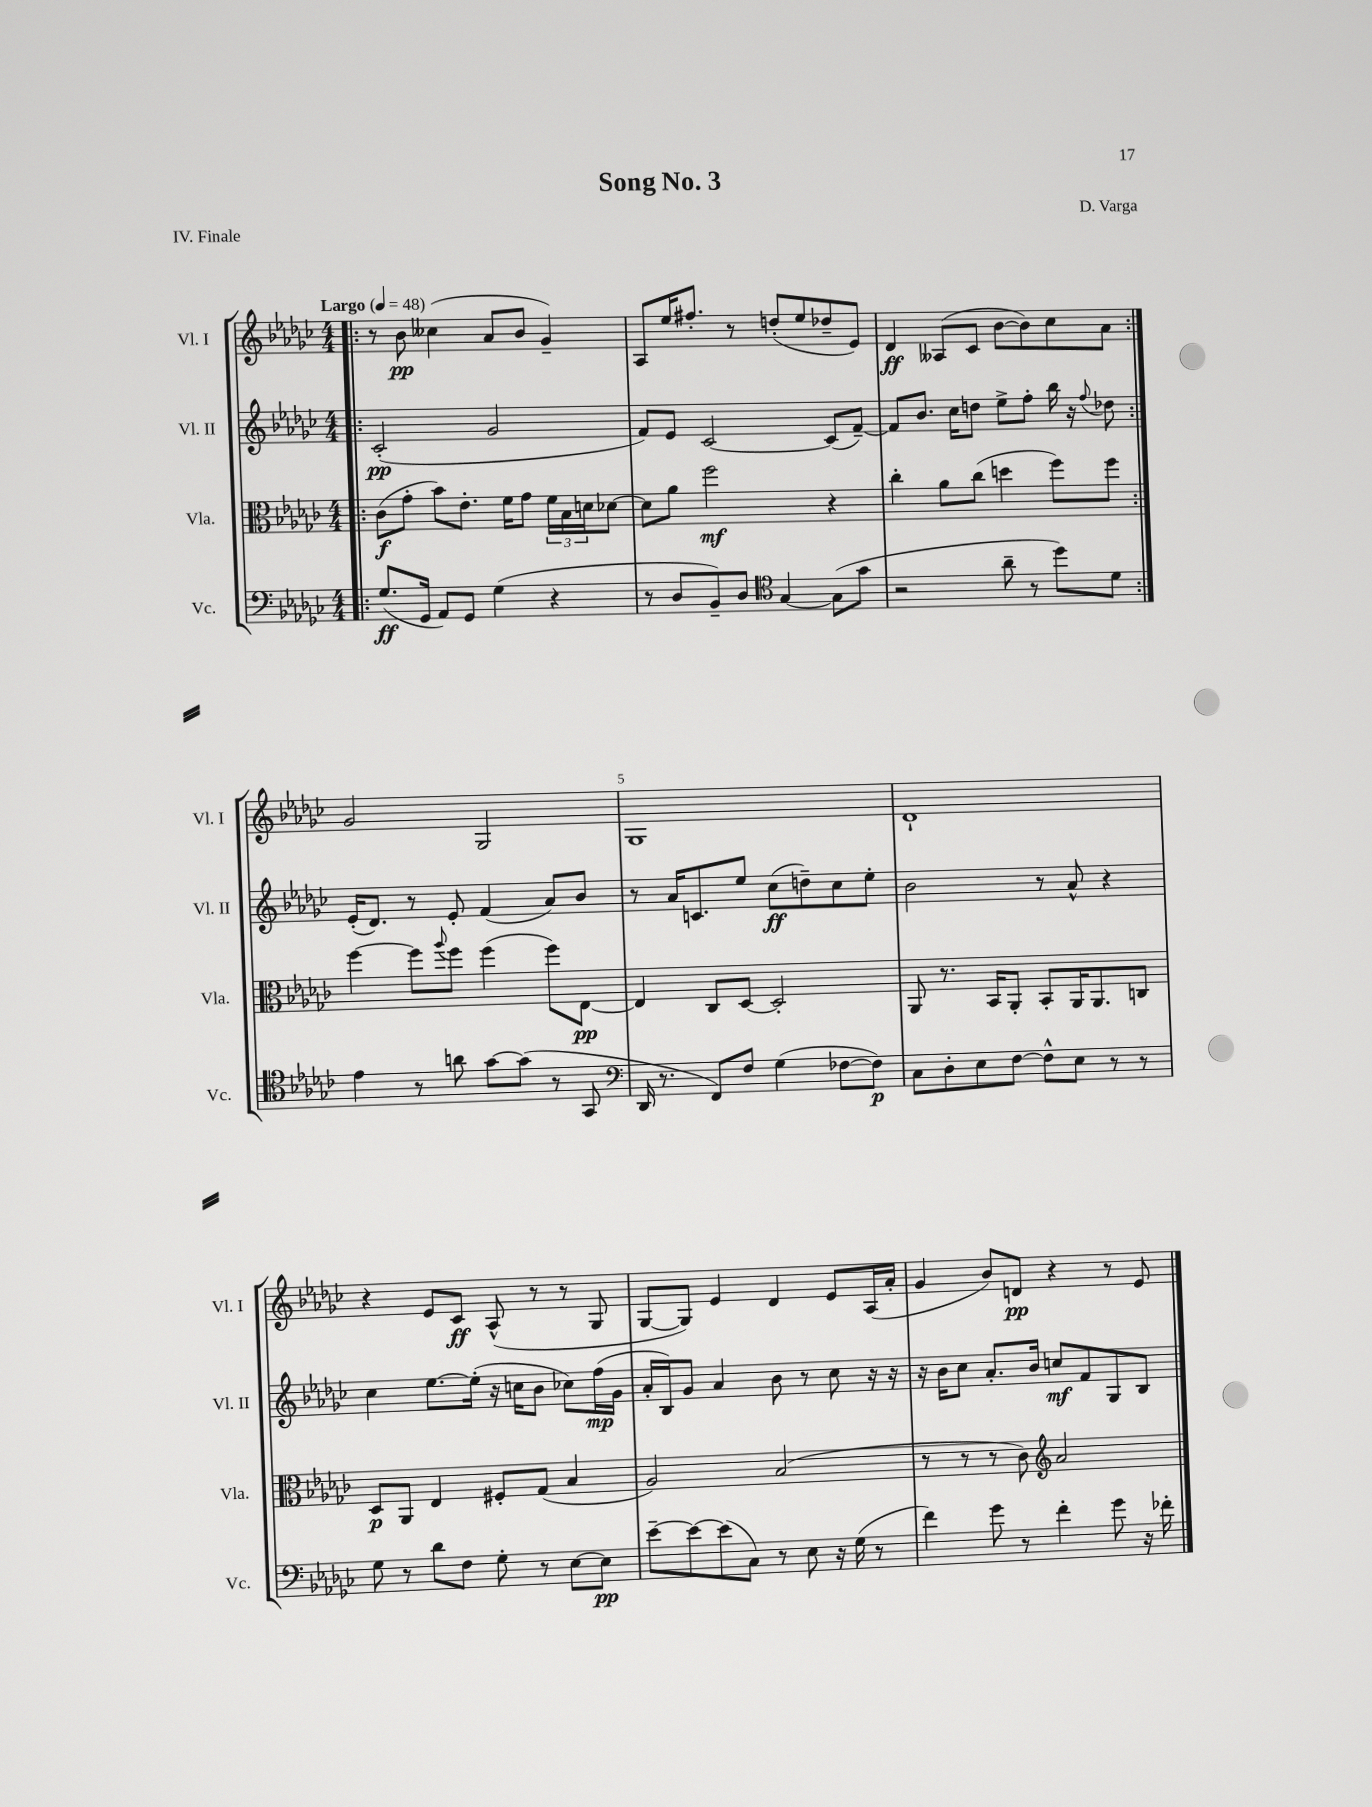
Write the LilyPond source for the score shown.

\header { title = "Song No. 3" composer = "D. Varga" piece = "IV. Finale" }
<<
\new StaffGroup <<
\new Staff = "s0" \with { instrumentName = "Vl. I" shortInstrumentName = "Vl. I" } {
    \clef treble \key ges \major \numericTimeSignature \time 4/4 \tempo "Largo" 4 = 48
    \repeat volta 2 { \bar ".|:" r8 bes'8\pp ceses''4( aes'8 bes'8 ges'4--) |
    aes8 ees''16 fis''8.-. r8 d''8-.( ees''8 des''8-- ees'8) |
    des'4\ff aeses8( ces'8 bes'8~ bes'8) ces''8 aes'8 | }
    ges'2 ges2 |
    ges1 |
    des'1-! |
    r4 ees'8 ces'8\ff aes8-^( r8 r8 ges8 |
    ges8~ ges8) ees'4 des'4 ees'8 aes16( aes'16-. |
    ges'4 bes'8) d'8\pp r4 r8 ees'8 \bar "|." |
}
\new Staff = "s1" \with { instrumentName = "Vl. II" shortInstrumentName = "Vl. II" } {
    \clef treble \key ges \major \numericTimeSignature \time 4/4
    \repeat volta 2 { \bar ".|:" ces'2-.\pp( ges'2 |
    f'8) ees'8 ces'2~ ces'8( f'8~--) |
    f'8 bes'8. ces''16 d''8 ees''8-> f''8-. bes''16 r16 \appoggiatura { f''8 } des''8 | }
    ees'16-.( des'8.) r8 ees'8-. f'4( aes'8) bes'8 |
    r8 aes'16 c'8. ees''8 ces''8\ff( d''8--) ces''8 ees''8-. |
    bes'2 r8 aes'8-^ r4 |
    ces''4 ees''8.~ ees''16-.( r16 c''16 bes'8 ces''8) f''16\mp( ges'16 |
    aes'16-. bes16) ges'8 aes'4 bes'8 r8 ces''8 r16 r16 |
    r16 bes'16 ces''8 aes'8.-. bes'16 c''8\mf f'8 ges8 bes8 \bar "|." |
}
\new Staff = "s2" \with { instrumentName = "Vla." shortInstrumentName = "Vla." } {
    \clef alto \key ges \major \numericTimeSignature \time 4/4
    \repeat volta 2 { \bar ".|:" ces'8\f( ges'8-. bes'8) ees'8.-. f'16 ges'8 \tuplet 3/2 { f'16 bes16 d'16 } des'8~ |
    des'8 aes'8 f''2\mf r4 |
    ces''4-. aes'8 ces''8( d''4 f''8) f''8 | }
    f''4~ f''8 \appoggiatura { aes''8 } f''8 f''4( f''8) ees8~\pp |
    ees4 ces8 des8~ des2-. |
    aes,8 r8. bes,16 aes,8-. bes,8-. aes,16 aes,8. c8 |
    des8\p aes,8 ees4 fis8-. ges8( bes4 |
    aes2) bes2( |
    r8 r8 r8 ces'8) \clef treble aes'2 \bar "|." |
}
\new Staff = "s3" \with { instrumentName = "Vc." shortInstrumentName = "Vc." } {
    \clef bass \key ges \major \numericTimeSignature \time 4/4
    \repeat volta 2 { \bar ".|:" ges8.\ff( ges,16 aes,8) ges,8 ges4( r4 |
    r8 des8 bes,8--) des8 \clef tenor ges4~ ges8( ges'8 |
    r2 aes'8-- r8 des''8) des'8 | }
    ees'4 r8 a'8 ges'8~ ges'8( r8 ges,8 |
    \clef bass des,16 r8. f,8) f8 ges4( fes8~ fes8\p) |
    ces8 des8-. ees8 f8~ f8-^ ees8 r8 r8 |
    ges8 r8 des'8 f8 ges8-. r8 ees8~ ees8\pp |
    ees'8~-- ees'8~ ees'8( ces8) r8 ees8 r16 ges16( r8 |
    f'4) ges'8 r8 f'4-. ges'8 r16 fes'16-. \bar "|." |
}
>>
>>
\layout { \context { \Score \override BarNumber.break-visibility = ##(#f #t #t) barNumberVisibility = #(every-nth-bar-number-visible 5) } }
